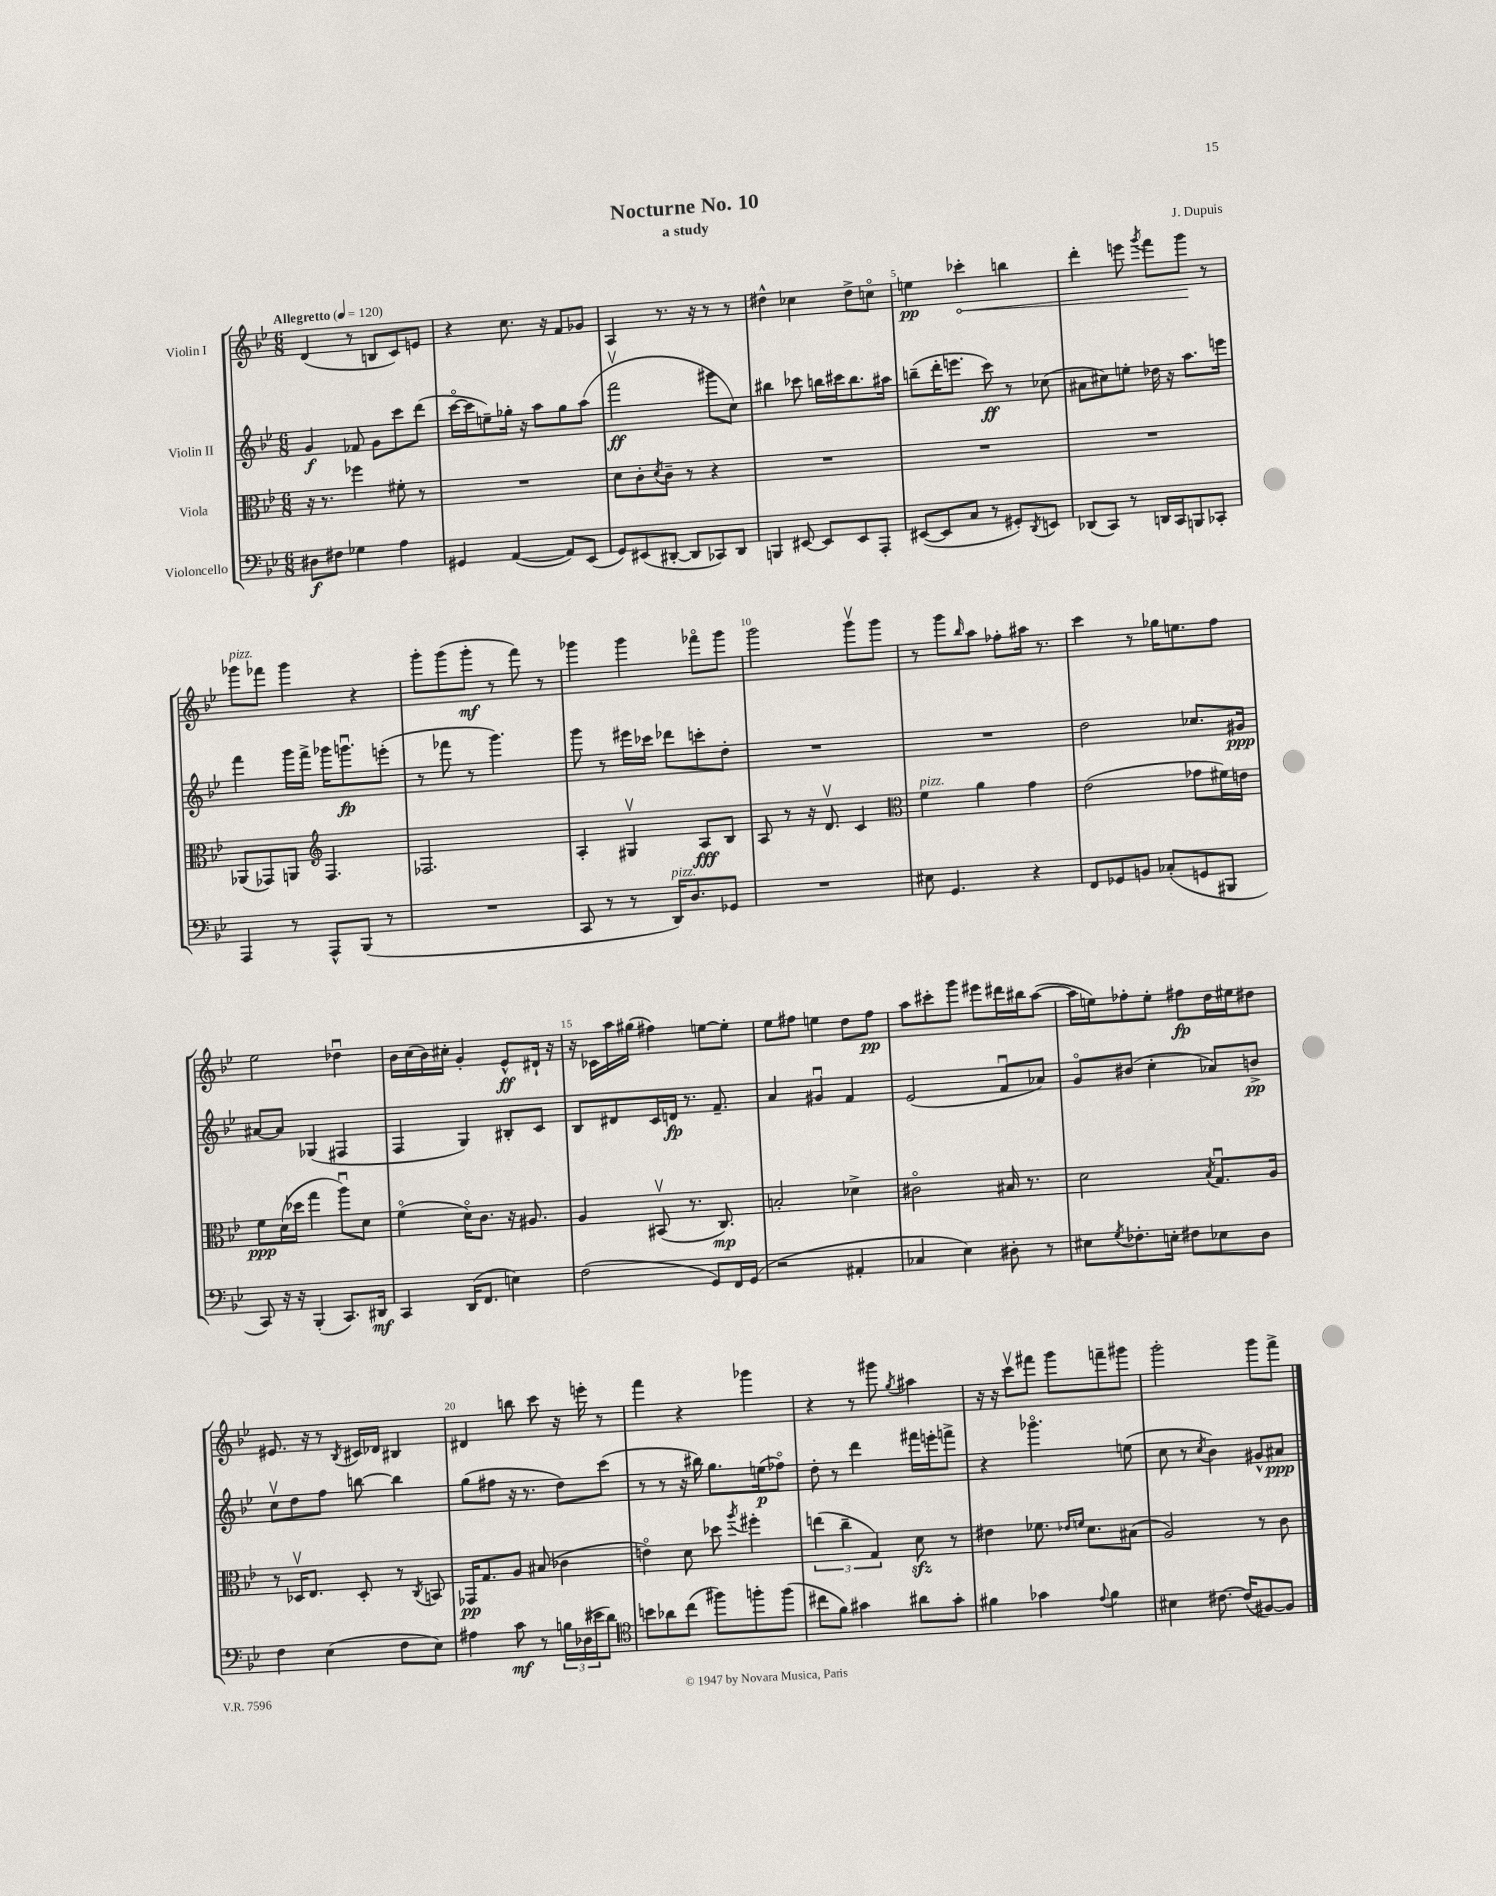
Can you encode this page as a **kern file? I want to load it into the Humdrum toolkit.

**kern	**kern	**kern	**kern
*staff4	*staff3	*staff2	*staff1
*clefF4	*clefC3	*clefG2	*clefG2
*k[b-e-]	*k[b-e-]	*k[b-e-]	*k[b-e-]
*M6/8	*M6/8	*M6/8	*M6/8
*MM120	*MM120	*MM120	*MM120
8D#	16r	4g	(4d
.	8.r	.	.
8F#	.	.	.
4G-	4ff-	8f-	8r
.	.	8g	8B
4A	8f#'	8ccc	8c)
.	8r	(8ddd	8e
=	=	=	=
4GG#	2.r	[16ccco	4r
.	.	16ccc]	.
.	.	8ee~)	.
([4AA	.	16gg-'	8.cc
.	.	16r	.
.	.	8aa	.
.	.	.	16r
8AA])	.	8gg-	8f
(8EE-	.	(8aa	8g-
=	=	=	=
8GG)	8d	2fffv	4A
(8EE#	8c'	.	.
.	8qd	.	.
[8DD#'	8c~	.	8.r
8DD#]	8r	.	.
.	.	.	16r
8CC-)	4r	8ggg#	8r
8DD#	.	8cc)	8r
=	=	=	=
4BBB	2.r	4bb#	4dd#^^
[8EE#	.	8ccc-	4cc-
8EE#]	.	16bb	.
.	.	16ccc#	.
8EE#	.	8.bb	8dd#^
8AAA'	.	.	8cco
.	.	16aa#	.
=	=	=	=
([8EE#	2.r	(8bb~	4ee
8EE#]	.	16ddd'	.
.	.	8.eee	.
8C	.	.	4ccc-'
8r	.	8ccc)	.
8GG#')	.	8r	4bb
8qDD	.	.	.
8EE	.	(8cc-	.
=	=	=	=
(8DD-	2.r	8a#	4ddd'
8CC)	.	8cc#)	.
8r	.	8ee'	8eee
.	.	.	8qggg
16DD	.	16dd-	8fff
16CC	.	16r	.
8BBB	.	8.aa	8ggg
8CC-'	.	.	8r
.	.	16eee	.
=	=	=	=
4AAA	(8AA-	4fff	8ggg-
.	8GG-)	.	8fff-
8r	8AA	16ggg	4ggg-
.	.	16fff^	.
*	*clefG2	*	*
8AAA^^	4.F	16ggg-	.
.	.	8.gggu	.
(8BBB-	.	.	4r
8r	.	(8eee'	.
=	=	=	=
2.r	2.F-	8r	8ggg'
.	.	8fff-	(8ggg
.	.	8r	8ggg'
.	.	4.ggg)	8r
.	.	.	8fff)
.	.	.	8r
=	=	=	=
8CC	4A'	8ggg	4ggg-
8r	.	8r	.
8r	4G#v	16eee#	4ggg-
.	.	16ccc-	.
16DD)	.	8ddd-	.
8.D	.	.	.
.	8A	8ccc'	8fff-o
8GG-	8B-	8dd'	8ggg-
=	=	=	=
2.r	8A	2.r	2ggg
.	8r	.	.
.	16r	.	.
.	8.dv	.	.
.	4c	.	8gggv
.	.	.	8ggg
=	=	=	=
*	*clefC3	*	*
8E#	4f	2.r	8r
4.GG	.	.	8ggg
.	.	.	16qqbb-
.	4a	.	8aa
.	.	.	8ff-'
4r	4g	.	16aa#
.	.	.	8.r
=	=	=	=
8FF	(2e-	2dd	4ccc
8GG-	.	.	.
8BB	.	.	8r
(8C-'	.	.	16gg-
.	.	.	8.ee
8GG	8g-	8.cc-	.
8BBB#	16f#)	.	8ff
.	16e	16g#	.
=	=	=	=
8CC)	8f	[8a#	2ee-
16r	(16d	8a#]	.
16r	16dd-	.	.
(4BBB-'	4gg	(4G-	.
8.CC)	8aau)	4F#	4dd-u
.	8d	.	.
16DD#	.	.	.
=	=	=	=
4CC	(4fo	4F	16b-
.	.	.	(16cc
.	.	.	16b-)
.	.	.	16cc#'
(16DD	16do)	4G)	4g'
8.FF	8.c	.	.
4E)	16r	8B#'	8e-^^
.	8.A#	.	.
.	.	8c	16d#`
.	.	.	16r
=	=	=	=
(2F	4A	8B-	16r
.	.	.	16c-
.	.	8d#	16aa
.	.	.	(16gg#
.	(8BB#v	16c	4ff#)
.	.	16d	.
.	8.r	8.r	.
8GG)	.	.	[8ee
.	8.C)	8.f~	.
16FF	.	.	8ee']
(16GG	.	.	.
=	=	=	=
2r	2B'	4a	8ee-
.	.	.	8ff#
.	.	4g#u	4ee
4AA#'	4d-^	4f	8dd
.	.	.	8ff#
=	=	=	=
4C-	2c#o	(2e-	8aa
.	.	.	8ccc#'
4E-)	.	.	8ggg
.	.	.	8eee#
8D#'	16B#	8fu	16ddd#
.	8.r	.	16bb#
8r	.	8a-)	([8aa
=	=	=	=
8E#	2d	8go	16aa]
.	.	.	16ee)
8qG	.	.	.
8.F-'	.	(8b#	8ff-'
.	.	4cc'	8ee'
16E'	.	.	.
8F#	.	.	8ff#
.	8qB-	.	.
8E-	8.Gu	8a-)	16dd
.	.	.	16ee#
8D	.	8b^	8dd#
.	16A	.	.
=	=	=	=
4F	8r	8ccv	8.e#
.	16D-v	8dd	.
.	8.E-	.	16r
(4E-	.	8ff	8r
.	.	.	8qB-
.	8D-'	[8bb	16c#
.	.	.	16d-
8F	8r	4bb]	4B#
.	8qC	.	.
8E-)	8BB	.	.
=	=	=	=
4A#	16GG-	(8gg	4d#
.	8.G	.	.
.	.	8ff#	.
8c	8A	16r	8bb
.	.	8.r	.
8r	(8B#	.	8ccc
24B	4c-	8dd)	16r
(24D-	.	.	.
.	.	.	16eee'
24e#	.	.	.
8d)	.	(8ccc	8r
=	=	=	=
*clefC4	*	*	*
8b	4eo)	8r	4fff
8a-	.	8r	.
(8cc	8d	16r	4r
.	.	16bb#)	.
8ff#)	8dd-	8.gg	.
.	8qaa	.	.
8ff'	4ff#'	.	4ggg-
.	.	(16ee	.
(8ff	.	8ff-o)	.
=	=	=	=
8cc#	(6ee	8dd'	4r
8f)	.	8r	.
.	6cc~	.	.
4g#	.	4ddd	8r
.	6G)	.	.
.	.	.	8ggg#
.	.	.	8qgg
8a#	8d	16fff#	4aa#
.	.	16eee'	.
8g#'	8r	8fff^	.
=	=	=	=
4f#	4e#	4r	16r
.	.	.	16r
.	.	.	8cccv
4g-	8.f-	4.ggg-o	8fff#
.	.	.	8ggg
.	16qqe-	.	.
.	16qqf	.	.
.	8.d	.	.
8qqe-	.	.	.
4f#	.	.	8fff~
.	(8B#	(8ee	8ggg#
=	=	=	=
4B#	2A)	8cc	2ggg'
.	.	8r	.
.	.	8qcc	.
[8.c#	.	4b-)	.
(16c#]	.	.	.
[8F#)	8r	8g#^^	8ggg
8F#]	8c	8a#	8fff^
==	==	==	==
*-	*-	*-	*-
